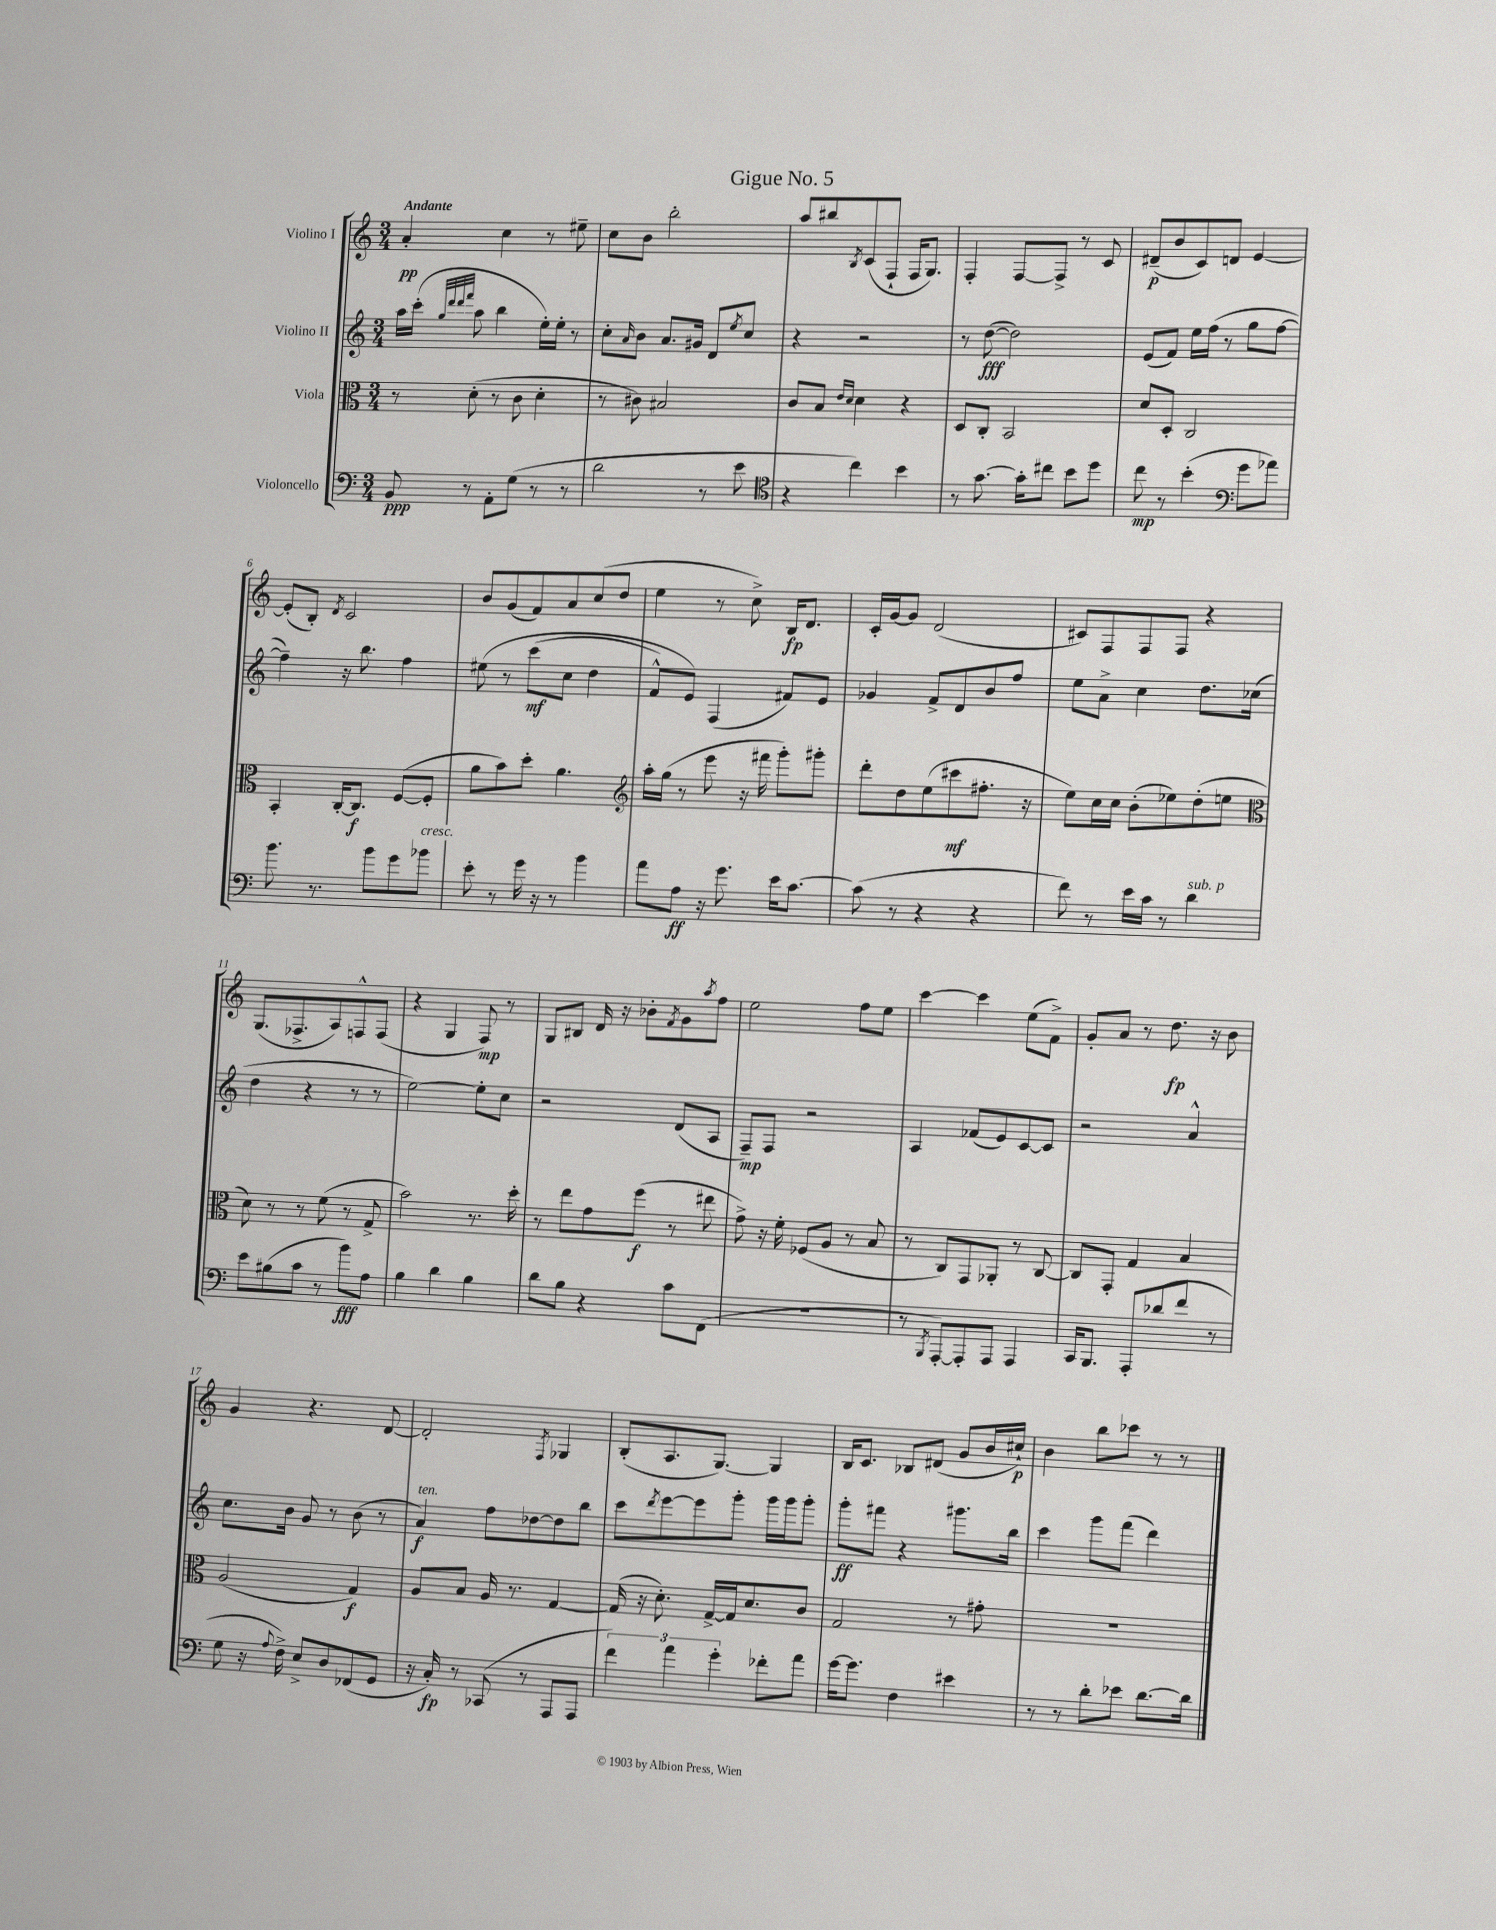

**kern	**kern	**kern	**kern
*staff4	*staff3	*staff2	*staff1
*clefF4	*clefC3	*clefG2	*clefG2
*k[]	*k[]	*k[]	*k[]
*M3/4	*M3/4	*M3/4	*M3/4
8BB	8r	16aa	4a'
.	.	(16ccc'	.
.	.	32qqgg	.
.	.	32qqddd	.
.	.	32qqddd	.
.	.	32qqfff	.
8r	(8d'	8aa	.
8AA'	8r	4bb	4cc
(8G	8c	.	.
8r	4d'	16ee')	8r
.	.	16ee'	.
8r	.	8r	8ee#~
=	=	=	=
2d	8r	8cc'	8cc
.	.	16qqa	.
.	8c#)	8b	8b
.	2B#	8.a	2bb'
.	.	16g#	.
8r	.	8d	.
.	.	8qee	.
8e	.	8cc	.
=	=	=	=
*clefC4	*	*	*
4r	8c	4r	8aa
.	8B	.	8bb#
.	16qqe	.	.
.	16qqd	.	8qB
4cc)	4d	2r	(8c
.	.	.	8F`
4b	4r	.	16F
.	.	.	8.G)
=	=	=	=
8r	8D	8r	4F'
[8.g	8C'	([8dd	.
.	2BB	2dd])	[8F
16g']	.	.	.
8cc#	.	.	8F^]
8b	.	.	8r
8dd	.	.	8c
=	=	=	=
8cc	8d	(8e	(8d#~
8r	8D'	8f)	8b
(4b'	2C	16ee	8c)
.	.	(16ff	.
.	.	8r	8d
*clefF4	*	*	*
8g	.	8gg	[4e
8a-)	.	[8ff	.
=	=	=	=
8.b	4BB'	4ff~])	(8e']
.	.	.	8B')
8.r	.	.	.
.	.	.	8qd
.	[16C'	16r	2c
.	8.C]	8.bb	.
8b	.	.	.
8g	([8F	4ff	.
8b-	8F']	.	.
=	=	=	=
8e'	8a	&(8ee#	8b
8r	8b)	8r	(8g
16g	8dd'	(8ccc	8f)
16r	.	.	.
8r	4.a	8cc	8a
4b	.	4dd	(8cc
.	.	.	8dd
=	=	=	=
*	*clefG2	*	*
8a	16aa'	8f^^)	4ee
.	(16gg	.	.
8A	8r	8e&)	.
16r	8eee	(4F	8r
8.g	.	.	.
.	16r	.	8cc^)
.	16fff#	.	.
16e	8ggg')	8f#)	16B
[8.c	.	.	8.d
.	8ggg#'	8e	.
=	=	=	=
(8c]	8ddd'	4g-	16c'
.	.	.	[16g
8r	8dd	.	8g]
4r	(8ee	8f^	(2d
.	8ccc#	8d	.
4r	8.ff#'	8b	.
.	.	8ff	.
.	16r	.	.
=	=	=	=
8f)	8ee)	8ee	8c#)
8r	16cc	8a^	8F
.	16cc	.	.
16e	(8b'	4cc	8F
16c	.	.	.
8r	8ee-)	.	8F
4d	(8dd'	8.dd	4r
.	8ee	.	.
.	.	(16cc-	.
=	=	=	=
*	*clefC3	*	*
8e	8d)	4dd	(8.G
(8B#	8r	.	.
.	.	.	8.F-^
8c	8r	4r	.
8r	(8f	.	8A)
8b)	8r	8r	8F^^
8A	8G^	8r	(8F
=	=	=	=
4B	2b)	[2ee)	4r
4d	.	.	4G
4B	8.r	8ee']	8F)
.	.	8cc	8r
.	16dd'	.	.
=	=	=	=
8d	8r	2r	8G
8B	8ee	.	8B#
4r	8g	.	16d
.	.	.	16r
.	(8ff	.	8b-'
.	.	.	8qf
8c	8r	(8d	8g
.	.	.	8qaa
(8FF	8ee#	8A	8ff
=	=	=	=
2.r	8g^)	8F~)	2ee
.	16r	8F	.
.	16f'	.	.
.	(8F-	2r	.
.	8A	.	.
.	8r	.	8ff
.	8B	.	8ee
=	=	=	=
8r	8r	4A	[4ccc
8qBBB	.	.	.
[8AAA')	8C)	.	.
8AAA']	8GG	(8f-	4ccc]
8AAA	8AA-'	8e)	.
4AAA	8r	[8c	(8ee
.	[8C	8c]	8f^)
=	=	=	=
16CC	8C]	2r	8g'
8.BBB	.	.	.
.	8GG'	.	8a
8AAA'	4G	.	8r
(8d-	.	.	8.dd
8f	4B	4a^^	.
.	.	.	16r
8r	.	.	8b
=	=	=	=
8G	(2A	8.cc	4g
16r	.	.	.
8qqA	.	.	.
16F^)	.	16b	.
8E^	.	8g	4.r
8D	.	8r	.
(8FF-	4G)	(8b	.
8GG	.	8r	[8d
=	=	=	=
16r	8A	4a)	2d']
16C')	.	.	.
8r	8B	.	.
(8CC-	16A	8ff	.
.	8.r	.	.
8r	.	[8dd-	.
.	.	.	8qF
8AAA	[4G	8dd-]	4G-
8AAA	.	8bb	.
=	=	=	=
6f)	(16G]	8ccc	(8B'
.	16r	.	.
.	.	8qddd	.
.	8.d')	[8eee	8.A
6a	.	.	.
.	.	8eee]	.
.	[16G^	.	[8.G)
6g'	.	.	.
.	16G]	8ggg'	.
.	8.d	.	.
8f-'	.	16ggg	4G]
.	.	16ggg	.
8a	8c	8ggg'	.
=	=	=	=
[16g	2G	8ggg'	16B
8.g]	.	.	8.c
.	.	8fff#	.
4F	.	4r	8B-
.	.	.	(8d#
4e#	8r	8.ggg#	8g
.	8g#'	.	16b
.	.	16bb	16cc#`)
=	=	=	=
8r	2.r	4ccc	4b
8r	.	.	.
8d'	.	8ggg	8bb
8e-	.	(8fff	8ccc-
[8.d	.	4ddd)	8r
.	.	.	8r
16d]	.	.	.
==	==	==	==
*-	*-	*-	*-
